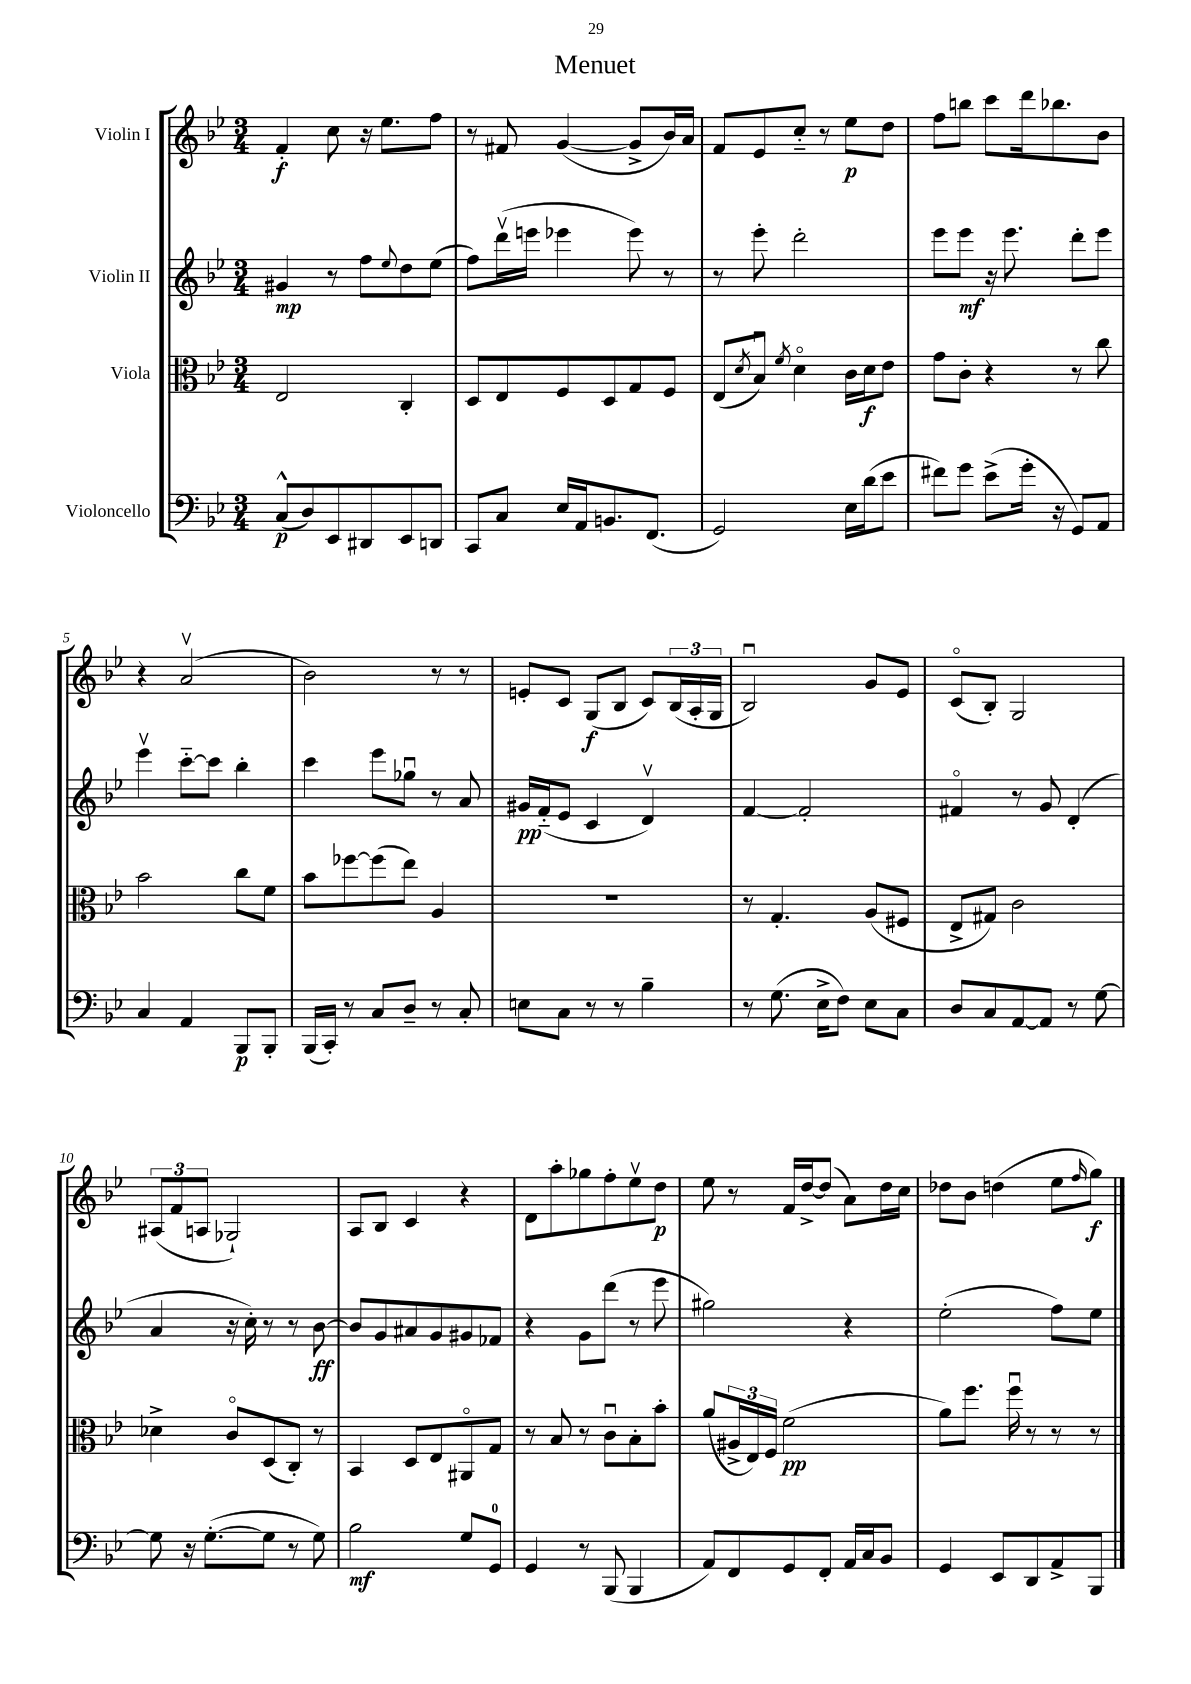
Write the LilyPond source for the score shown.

\header { title = "Menuet" }
<<
\new StaffGroup <<
\new Staff = "s0" \with { instrumentName = "Violin I" } {
    \clef treble \key bes \major \numericTimeSignature \time 3/4
    f'4-.\f c''8 r16 ees''8. f''8 |
    r8 fis'8 g'4~( g'8-> bes'16) a'16 |
    f'8 ees'8 c''8-_ r8 ees''8\p d''8 |
    f''8 b''8 c'''8 d'''16 bes''8. bes'8 |
    r4 a'2\upbow( |
    bes'2) r8 r8 |
    e'8-. c'8 g8\f( bes8 c'8) \tuplet 3/2 { bes16( a16-. g16 } |
    bes2\downbow) g'8 ees'8 |
    c'8\flageolet( bes8-.) g2 |
    \tuplet 3/2 { ais8( f'8 a8 } ges2-!) |
    a8 bes8 c'4 r4 |
    d'8 a''8-. ges''8 f''8-. ees''8\upbow d''8\p |
    ees''8 r8 f'16 d''16~-> d''8( a'8) d''16 c''16 |
    des''8 bes'8 d''4( ees''8 \grace { f''16 } g''8\f) \bar "|." |
}
\new Staff = "s1" \with { instrumentName = "Violin II" } {
    \clef treble \key bes \major \numericTimeSignature \time 3/4
    gis'4\mp r8 f''8 \appoggiatura { ees''8 } d''8 ees''8( |
    f''8) d'''16\upbow( e'''16 ees'''4 ees'''8) r8 |
    r8 ees'''8-. d'''2-. |
    ees'''8 ees'''8\mf r16 ees'''8. d'''8-. ees'''8 |
    ees'''4\upbow c'''8~-_ c'''8 bes''4-. |
    c'''4 ees'''8 ges''8\downbow r8 a'8 |
    gis'16\pp f'16-_( ees'8 c'4 d'4\upbow) |
    f'4~ f'2-. |
    fis'4\flageolet r8 g'8 d'4-.( |
    a'4 r16 c''16-.) r8 r8 bes'8~\ff |
    bes'8 g'8 ais'8 g'8 gis'8 fes'8 |
    r4 g'8 d'''8( r8 ees'''8 |
    gis''2) r4 |
    ees''2-.( f''8) ees''8 \bar "|." |
}
\new Staff = "s2" \with { instrumentName = "Viola" } {
    \clef alto \key bes \major \numericTimeSignature \time 3/4
    ees2 c4-. |
    d8 ees8 f8 d8 g8 f8 |
    ees8( \acciaccatura { d'8 } bes8\downbow) \acciaccatura { f'8 } d'4\flageolet c'16 d'16\f ees'8 |
    g'8 c'8-. r4 r8 c''8 |
    bes'2 c''8 f'8 |
    bes'8 fes''8~ fes''8( ees''8) a4 |
    R2. |
    r8 g4.-. a8( fis8 |
    ees8-> gis8) c'2 |
    des'4-> c'8\flageolet d8( c8-.) r8 |
    bes,4 d8 ees8 ais,8\flageolet g8 |
    r8 bes8 r8 c'8\downbow bes8-. bes'8-. |
    a'8( \tuplet 3/2 { ais16-> ees16) f16 } f'2\pp( |
    a'8) f''8. f''16\downbow r8 r8 r8 \bar "|." |
}
\new Staff = "s3" \with { instrumentName = "Violoncello" } {
    \clef bass \key bes \major \numericTimeSignature \time 3/4
    c8-^\p( d8) ees,8 dis,8 ees,8 d,8 |
    c,8 c8 ees16 a,16 b,8. f,8.( |
    g,2) ees16 d'16( ees'8 |
    fis'8) g'8 ees'8->( g'16-. r16 g,8) a,8 |
    c4 a,4 bes,,8\p bes,,8-. |
    bes,,16( c,16-.) r8 c8 d8-- r8 c8-. |
    e8 c8 r8 r8 bes4-- |
    r8 g8.( ees16-> f8) ees8 c8 |
    d8 c8 a,8~ a,8 r8 g8~ |
    g8 r16 g8.~-.( g8 r8 g8) |
    bes2\mf g8 g,8-0 |
    g,4 r8 bes,,8( bes,,4 |
    a,8) f,8 g,8 f,8-. a,16 c16 bes,8 |
    g,4 ees,8 d,8 a,8-> bes,,8 \bar "|." |
}
>>
>>
